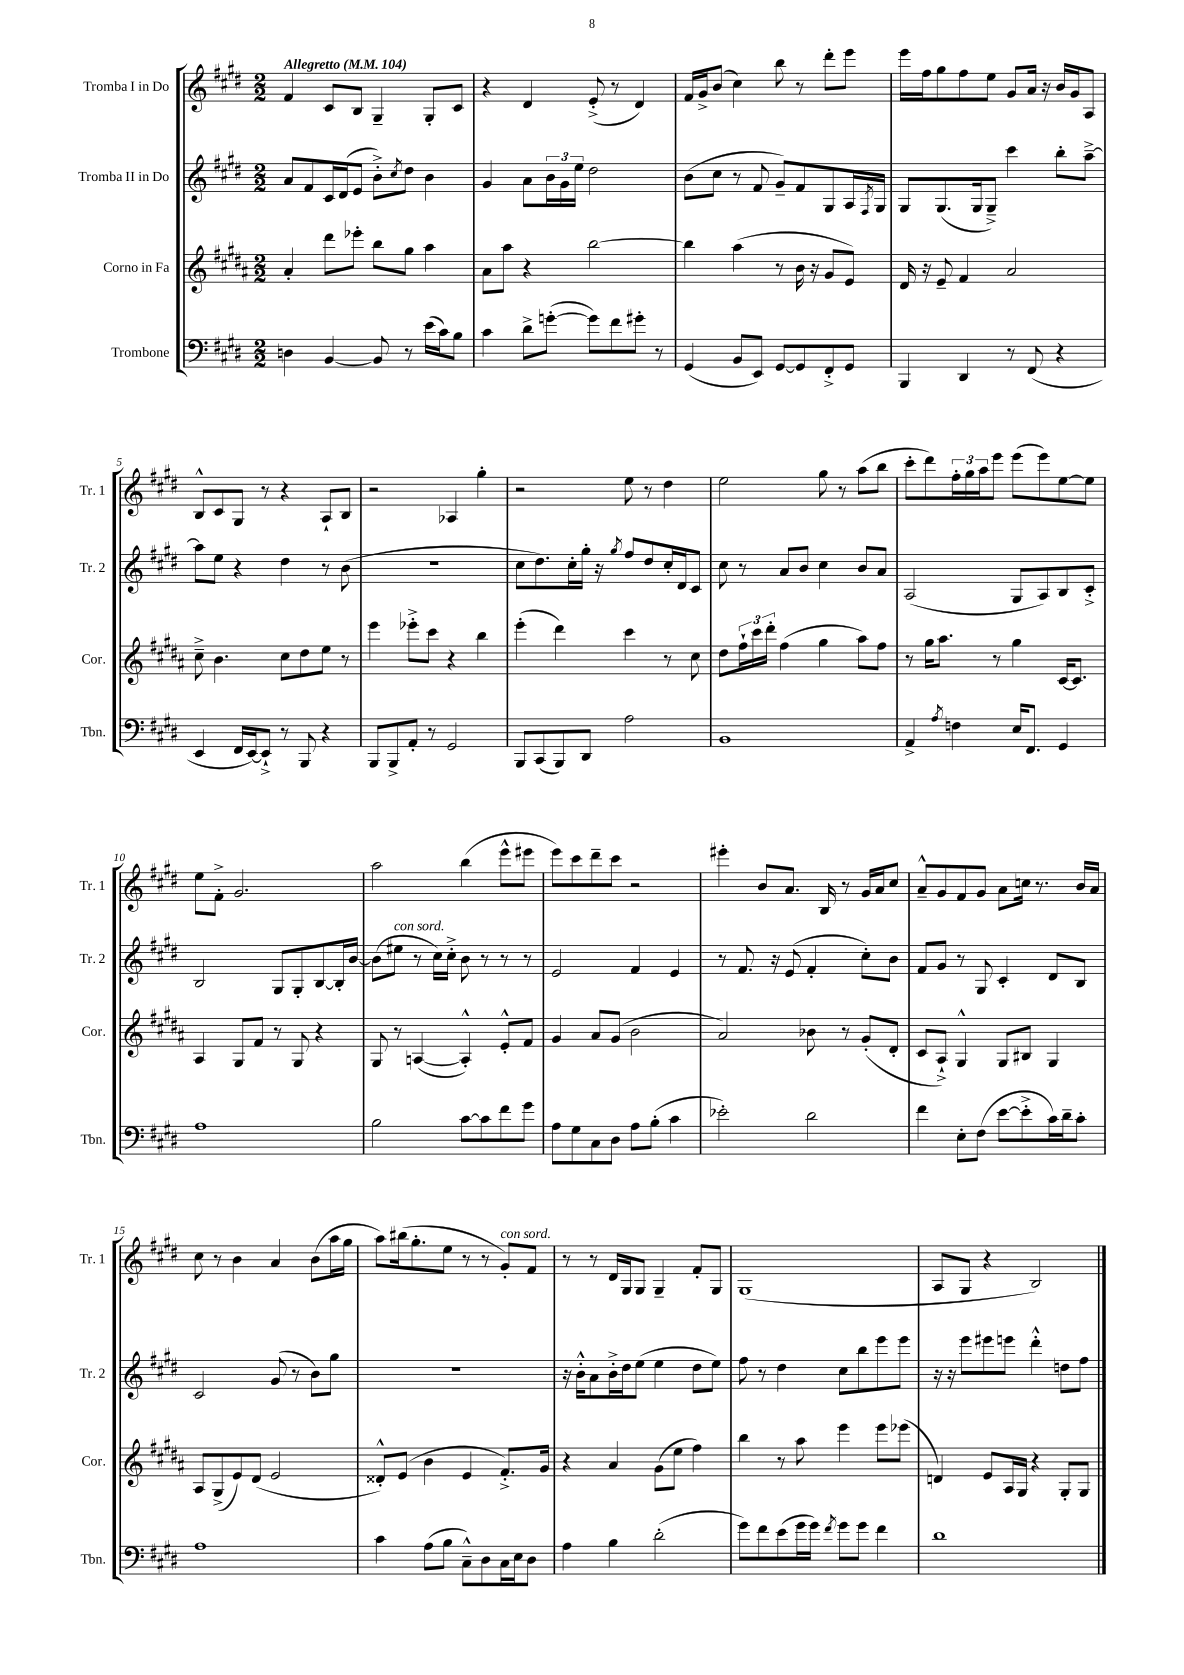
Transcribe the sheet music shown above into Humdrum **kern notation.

**kern	**kern	**kern	**kern
*part4	*part3	*part2	*part1
*staff4	*staff3	*staff2	*staff1
*I"Trombone	*I"Corno in Fa	*I"Tromba II in Do	*I"Tromba I in Do
*I'Tbn.	*I'Cor.	*I'Tr. 2	*I'Tr. 1
*clefF4	*clefG2	*clefG2	*clefG2
*k[f#c#g#d#]	*k[f#c#g#d#a#]	*k[f#c#g#d#]	*k[f#c#g#d#]
*M2/2	*M2/2	*M2/2	*M2/2
*MM104	*MM104	*MM104	*MM104
=1	=1	=1	=1
!	!	!	!LO:TX:a:B:t=Allegretto
4Dn\	4a#'/	8a/L	4f#/
.	.	8f#/	.
[4BB/	8ddd#\L	16c#/L	8c#/L
.	.	(16d#/J	.
.	8eee-X'\J	8e/J	8B/J
8BB/]	8bb\L	8b'^\L)	4G#~/
.	.	8qcc#/	.
8r	8gg#\J	8dd#\J	.
(16e\LL	4aa#\	4b\	8G#'/L
16c#\J)	.	.	.
8B\J	.	.	8c#/J
=2	=2	=2	=2
4c#\	8a#\L	4g#/	4r
.	8aa#\J	.	.
8d#^\L	4r	8a\L	4d#/
([8gn'\J	.	24b\L	.
.	.	24g#\	.
.	.	24ee\JJ	.
8g\L])	[2bb\	2dd#\	(8e'^/
8f#\	.	.	8r
8g#X'\J	.	.	4d#/)
8r	.	.	.
=3	=3	=3	=3
(4GG#/	4bb\]	(8b\L	16f#/LL
.	.	.	16g#^/J
.	.	8cc#\J	(8b/J
8BB/L	(4aa#\	8r	4cc#\)
8EE/J)	.	8f#/	.
[8GG#/L	8r	8g#~/L)	8bb\
8GG#/]	16b\	8f#/	8r
.	16r	.	.
8FF#'^/	8g#/L	8G#/	8ddd#'\L
8GG#/J	8e/J)	16A/L	8eee\J
.	.	8qF#/	.
.	.	16G#/JJ	.
=4	=4	=4	=4
4BBB/	16d#/	8G#/L	16eee\LL
.	16r	.	16ff#\J
.	8e~/	(8.G#/	8gg#\
4DD#/	4f#/	.	8ff#\
.	.	16G#/k	.
.	.	8G#~^/J)	8ee\J
8r	2a#/	4ccc#\	8g#/L
(8FF#/	.	.	16a/Jk
.	.	.	16r
4r	.	8bb'\L	16b/LL
.	.	.	16g#/J
.	.	[8aa~^\J	8A/J
!!LO:LB:g=z
=5	=5	=5	=5
4EE/	8cc#~^\	8aa\L]	8B^^/L
.	4.b\	8ee\J	8c#/
16FF#/LL	.	4r	8G#/J
[16EE/J)	.	.	.
8EE`^/J]	.	.	8r
8r	8cc#\L	4dd#\	4r
8BBB/	8dd#\	.	.
4r	8ee\J	8r	8A`/L
.	8r	(8b\	8B/J
=6	=6	=6	=6
8BBB/L	4eee\	1r	2r
8BBB^/	.	.	.
8AA'/J	8eee-X'^\L	.	.
8r	8ccc#\J	.	.
2GG#/	4r	.	4A-X/
.	4bb\	.	4gg#'\
=7	=7	=7	=7
8BBB/L	(4eee'\	8cc#\L	2r
(8CC#/	.	8.dd#\)	.
8BBB/)	4ddd#\)	.	.
.	.	16cc#'\L	.
8DD#/J	.	16gg#'\JJ	.
.	.	16r	.
.	.	8qgg#/	.
2A\	4ccc#\	8ff#/L	8ee\
.	.	8dd#/	8r
.	8r	16cc#'/L	4dd#\
.	.	16d#/J	.
.	8cc#\	8c#/J	.
=8	=8	=8	=8
1BB	8dd#\L	8cc#\	2ee\
.	24ff#`\L	8r	.
.	24ccc#\	.	.
.	24ddd#'\JJ	.	.
.	(4ff#\	8a/L	.
.	.	8b/J	.
.	4gg#\	4cc#\	8gg#\
.	.	.	8r
.	8aa#\L)	8b/L	(8aa\L
.	8ff#\J	8a/J	8bb\J
=9	=9	=9	=9
4AA^/	8r	(2A/	8ccc#'\L
.	16gg#\KL	.	8ddd#\)
.	8.aa#\J	.	.
8qA/	.	.	.
4Fn\	.	.	24ff#'\L
.	.	.	24gg#\
.	.	.	24aa\J
.	8r	.	8eee\J
16E/KL	4gg#\	8G#/L	(8eee\L
8.FF#/J	.	.	.
.	.	8A/)	8eee\)
4GG#/	[16c#/KL	8B/	[8ee\
.	8.c#/J]	.	.
.	.	8c#'^/J	8ee\J]
!!LO:LB:g=z
=10	=10	=10	=10
1A	4A#/	2B/	8ee\L
.	.	.	8f#'^\J
.	8G#/L	.	2.g#/
.	8f#/J	.	.
.	8r	8G#/L	.
.	8G#/	8G#'/	.
.	4r	[8B/	.
.	.	16B'/L]	.
.	.	[16b/JJ	.
=11	=11	=11	=11
2B\	8G#/	(8b\L]	2aa\
!	!	!LO:TX:a:i:t=con sord.	!
.	8r	8ee#X\J	.
.	([4An/	8r	.
.	.	16cc#\LL)	.
.	.	16cc#'^\JJ	.
[8c#\L	4A'^^/])	8b\	(4bb\
8c#\]	.	8r	.
8f#\	8e'^^/L	8r	8eee^^\L
8g#\J	8f#/J	8r	8eee#X\J
=12	=12	=12	=12
8A\L	4g#/	2e/	8eee\L)
8G#\	.	.	8ccc#\
8C#\	8a#/L	.	8ddd#~\
8D#\J	(8g#/J	.	8ccc#\J
8A\L	2b\	4f#/	2r
(8B'\J	.	.	.
4c#\	.	4e/	.
=13	=13	=13	=13
2e-X'\)	2a#/)	8r	4eee#X'\
.	.	8.f#/	.
.	.	.	8b/L
.	.	16r	.
.	.	(8e/	8.a/J
2d#\	8b-X\	4f#'/	.
.	.	.	16B/
.	8r	.	8r
.	(8g#'/L	8cc#'\L)	16g#/LL
.	.	.	16a/J
.	8d#'/J	8b\J	8cc#/J
=14	=14	=14	=14
4f#\	8c#/L	8f#/L	8a~^^/L
.	8A#`^/J)	8g#/J	8g#/
8E'\L	4G#^^/	8r	8f#/
(8F#\J	.	8G#/	8g#/J
[8e\L	8G#/L	4c#'/	8a\L
8e'^\]	8B#X/J	.	16ccn\Jk
.	.	.	8.r
16c#\L)	4G#/	8d#/L	.
16d#~\J	.	.	.
8c#'\J	.	8B/J	16b/LL
.	.	.	16a/JJ
!!LO:LB:g=z
=15	=15	=15	=15
1A	8A#/L	2c#/	8cc#\
.	(8G#^/	.	8r
.	8e/)	.	4b\
.	(8d#/J	.	.
.	2e/	(8g#/	4a/
.	.	8r	.
.	.	8b\L)	(8b\L
.	.	8gg#\J	16aa\L
.	.	.	16gg#\JJ
=16	=16	=16	=16
4c#\	8d##X'^^/L)	1r	8aa\L)
.	(8e/J	.	(16bb#X\k
.	.	.	8.gg#'\
(8A\L	4b\	.	.
8B\J	.	.	8ee\J
8C#~^^\L)	4e/	.	8r
8D#\	.	.	8r
!	!	!	!LO:TX:a:i:t=con sord.
16C#\L	8.f#'^/L)	.	8g#'/L)
16E\J	.	.	.
8D#\J	.	.	8f#/J
.	16g#/Jk	.	.
=17	=17	=17	=17
4A\	4r	16r	8r
.	.	16b'^^\KL	.
.	.	8a\	8r
4B\	4a#/	16b'^\L	16d#/LL
.	.	16dd#\J	16G#/J
.	.	(8ee\J	8G#/J
(2d#'\	(8g#\L	4ee\	4G#~/
.	8ee\J	.	.
.	4ff#\)	8dd#\L	8f#'/L
.	.	8ee\J)	8G#/J
=18	=18	=18	=18
8g#\L)	4bb\	8ff#\	(1G#
8f#\	.	8r	.
(8e\	8r	4dd#\	.
16g#\L	8aa#\	.	.
16g#\JJ)	.	.	.
8qf#/	.	.	.
8g#\L	4eee\	8cc#\L	.
8g#\J	.	8bb\	.
4f#\	8eee\L	8eee\	.
.	(8eee-X\J	8eee\J	.
=19	=19	=19	=19
1d#	4dn/)	16r	8A/L
.	.	16r	.
.	.	8eee\L	8G#/J
.	8e/L	8eee#X\	4r
.	16A#/L	8eeen\J	.
.	16G#/JJ	.	.
.	4r	4ddd#'^^\	2B/)
.	8G#'/L	8ddn\L	.
.	8G#/J	8ff#\J	.
==	==	==	==
*-	*-	*-	*-
